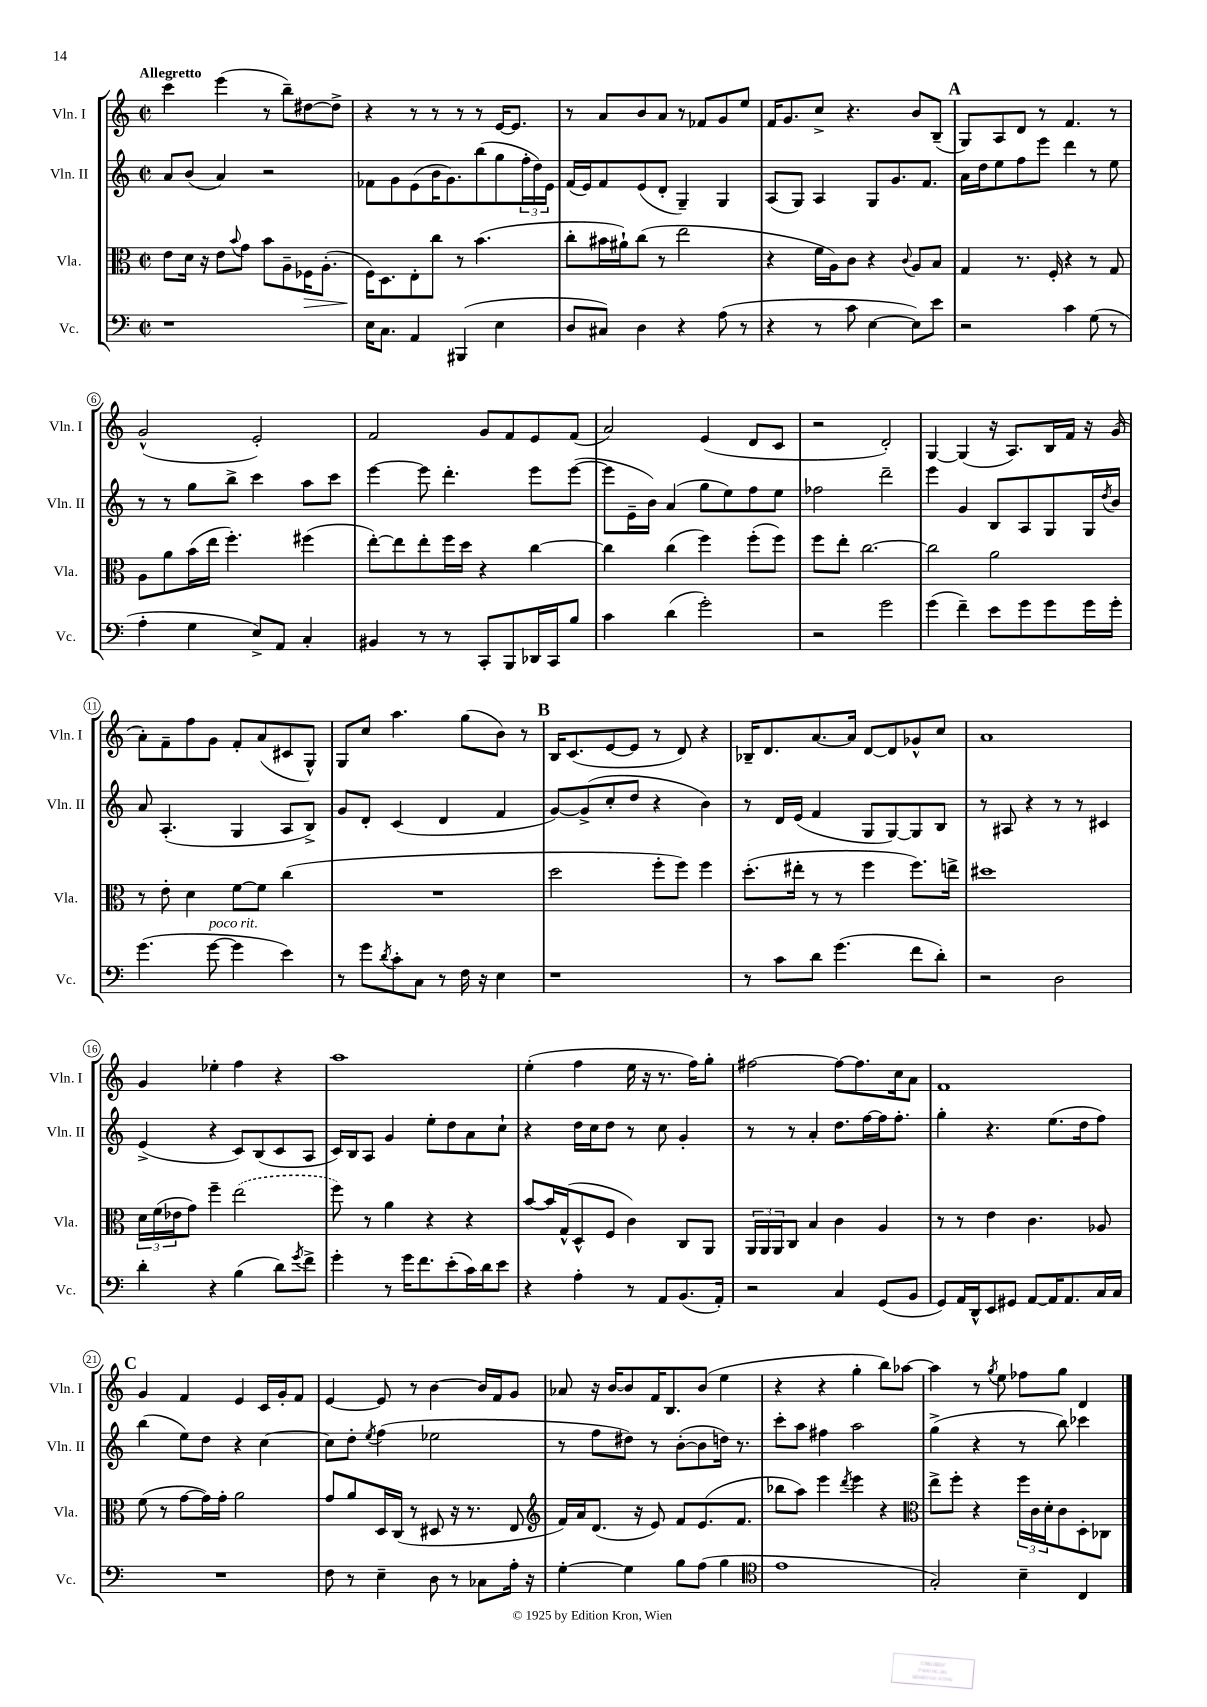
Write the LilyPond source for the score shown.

<<
\new StaffGroup <<
\new Staff = "s0" \with { instrumentName = "Vln. I" shortInstrumentName = "Vln. I" } {
    \clef treble \key c \major \defaultTimeSignature \time 2/2 \tempo "Allegretto"
    c'''4 e'''4( r8 b''8--) dis''8~ dis''8-> |
    r4 r8 r8 r8 r8 e'16~ e'8. |
    r8 a'8 b'8 a'8 r8 fes'8 g'8 e''8 |
    f'16 g'8. c''8-> r4. b'8 b8--( |
    \mark \markup { \bold "A" } g8) a8 d'8 r8 f'4. r8 |
    g'2-^( e'2-.) |
    f'2 g'8 f'8 e'8 f'8( |
    a'2) e'4( d'8 c'8 |
    r2 d'2-.) |
    g4~ g4( r16 a8.) b16 f'16 r16 g'16( |
    a'8-.) f'8-- f''8 g'8 f'8-. a'8( cis'8 g8-^) |
    g8 c''8 a''4. g''8( b'8) r8 |
    \mark \markup { \bold "B" } b16 c'8.( e'8~ e'8 r8 d'8) r4 |
    bes16-- d'8. a'8.~ a'16 d'8~ d'8 ges'8-^ c''8 |
    a'1 |
    g'4 ees''4-. f''4 r4 |
    a''1 |
    e''4-.( f''4 e''16 r16 r8. f''16) g''8-. |
    fis''2~ fis''8~ fis''8. c''16 a'8 |
    f'1 |
    \mark \markup { \bold "C" } g'4 f'4 e'4 c'16 g'16-. f'8 |
    e'4~ e'8 r8 b'4~ b'16 f'16 g'8 |
    aes'8 r16 b'16~ b'8 f'16 b8. b'8( e''4 |
    r4 r4 g''4-. b''8) aes''8~ |
    aes''4 r8 \acciaccatura { g''8 } e''8 fes''8 g''8 d'4 \bar "|." |
}
\new Staff = "s1" \with { instrumentName = "Vln. II" shortInstrumentName = "Vln. II" } {
    \clef treble \key c \major \defaultTimeSignature \time 2/2
    a'8 b'8( a'4) r2 |
    fes'8 g'8 e'8( b'16 g'8.) b''8( g''8 \tuplet 3/2 { f''16-. d''16) e'16 } |
    f'16( e'16) f'8 e'8( d'8-. g4--) g4 |
    a8( g8) a4 g8 g'8. f'8. |
    \mark \markup { \bold "A" } a'16 d''16 e''8 f''8 e'''8 d'''4 r8 e''8 |
    r8 r8 g''8 b''8-> c'''4 a''8 c'''8 |
    e'''4~ e'''8 d'''4.-. e'''8 e'''8~( |
    e'''8 e'16-- b'16) a'4( g''8 e''8) f''8 e''8 |
    fes''2 d'''2-- |
    e'''4 g'4 b8 a8 g8 g16 \acciaccatura { d''8 } b'16 |
    a'8 a4.-.( g4 a8 b8->) |
    g'8 d'8-. c'4( d'4 f'4 |
    \mark \markup { \bold "B" } g'8~) g'8->( c''8-. d''8 r4 b'4) |
    r8 d'16 e'16( f'4 g8 g8~) g8 b8 |
    r8 ais8 r4 r8 r8 cis'4 |
    e'4->( r4 c'8) b8( c'8 a8 |
    c'16) b16 a8 g'4 e''8-. d''8 a'8 c''8-! |
    r4 d''16 c''16 d''8 r8 c''8 g'4-. |
    r8 r8 a'4-. d''8. f''16~ f''16 f''8.-. |
    g''4-. r4. e''8.( d''16 f''8) |
    \mark \markup { \bold "C" } b''4( e''8) d''8 r4 c''4~ |
    c''8 d''8-. \acciaccatura { e''8 } f''4( ees''2 |
    r8 f''8 dis''8) r8 b'8~-.( b'8 d''16) r8. |
    c'''8-. a''8 fis''4 a''2 |
    g''4->( r4 r8 b''8) ces'''4 \bar "|." |
}
\new Staff = "s2" \with { instrumentName = "Vla." shortInstrumentName = "Vla." } {
    \clef alto \key c \major \defaultTimeSignature \time 2/2
    e'8 d'16 r16 e'8 \appoggiatura { b'8 } g'8 b'8 a8-- fes16\> a8.-.( |
    f16\!) d8. e8-. c''8 r8 b'4.( |
    c''8-. bis'16 ais'16-!) c''8( r8 e''2 |
    r4 f'16 a16) c'8 r4 \appoggiatura { c'8 } a8 b8 |
    \mark \markup { \bold "A" } g4 r8. f16-. r4 r8 g8 |
    a8 a'8 b'16( e''16 f''4.-.) fis''4( |
    e''8~-.) e''8 e''8-. f''16 d''16 r4 c''4~ |
    c''4 c''4( f''4) f''8-.( f''8) |
    f''8 e''8-. c''2.~ |
    c''2 a'2 |
    r8 e'8-. d'4 f'8~ f'8 c''4( |
    R1 |
    \mark \markup { \bold "B" } d''2 f''8-. f''8) f''4 |
    d''8.-.( eis''16-. r8 r8 f''4 f''8.) e''16-> |
    dis''1 |
    \tuplet 3/2 { d'16 f'16( ees'16 } g'8) f''4-- \once \slurDashed e''2( |
    f''8) r8 a'4 r4 r4 |
    b'8~ b'16 g16-^( d8-^ f8 c'4) c8 a,8 |
    \tuplet 3/2 { a,16 a,16 a,16 } c8 b4 c'4 a4 |
    r8 r8 e'4 c'4. aes8 |
    \mark \markup { \bold "C" } f'8( r8 g'8~ g'16) g'16-. a'2 |
    g'8 a'8 d16 c16( r8 dis8 r16 r8. e8 |
    \clef treble f'16) a'16 d'8.( r16 e'8) f'8 e'8.( f'8. |
    bes''8 a''8) e'''4 \acciaccatura { d'''8 } e'''4 r4 |
    \clef alto e''8-> f''8-. r4 \tuplet 3/2 { f''16 c'16 d'16-. } c'8 d8-. ces8 \bar "|." |
}
\new Staff = "s3" \with { instrumentName = "Vc." shortInstrumentName = "Vc." } {
    \clef bass \key c \major \defaultTimeSignature \time 2/2
    r1 |
    e16 c8. a,4 bis,,4( e4 |
    d8 cis8) d4 r4 a8( r8 |
    r4 r8 c'8 e4~ e8) e'8 |
    \mark \markup { \bold "A" } r2 c'4 g8( r8 |
    a4-. g4 e8->) a,8 c4-. |
    bis,4 r8 r8 c,8-. b,,8 des,16 c,16 b8 |
    c'4 d'4( g'2-.) |
    r2 g'2 |
    g'4( f'4--) e'8 g'8 g'8 g'16 g'16-. |
    g'4.( g'8~^\markup { \italic "poco rit." } g'4 e'4) |
    r8 g'8 \acciaccatura { d'8 } c'8-. c8 r8 f16 r16 e4 |
    \mark \markup { \bold "B" } r1 |
    r8 c'8 d'8 g'4.( f'8 d'8-.) |
    r2 d2 |
    d'4-. r4 b4( d'8) \acciaccatura { g'8 } f'8-> |
    g'4-. r8 g'16 f'8. e'8-.( c'16) d'16 e'8 |
    r4 a4-. r8 a,8 b,8.( a,16-.) |
    r2 c4 g,8( b,8 |
    g,8) a,16 d,16-^ e,8 gis,8 a,8~ a,16 a,8. c16 c16 |
    \mark \markup { \bold "C" } R1 |
    f8 r8 e4-- d8 r8 ces8 a16-. r16 |
    g4~-. g4 b8 a8( b4 |
    \clef tenor e'1 |
    g2-.) b4-- c4 \bar "|." |
}
>>
>>
\layout { \context { \Score \override BarNumber.stencil = #(make-stencil-circler 0.1 0.3 ly:text-interface::print) } }
